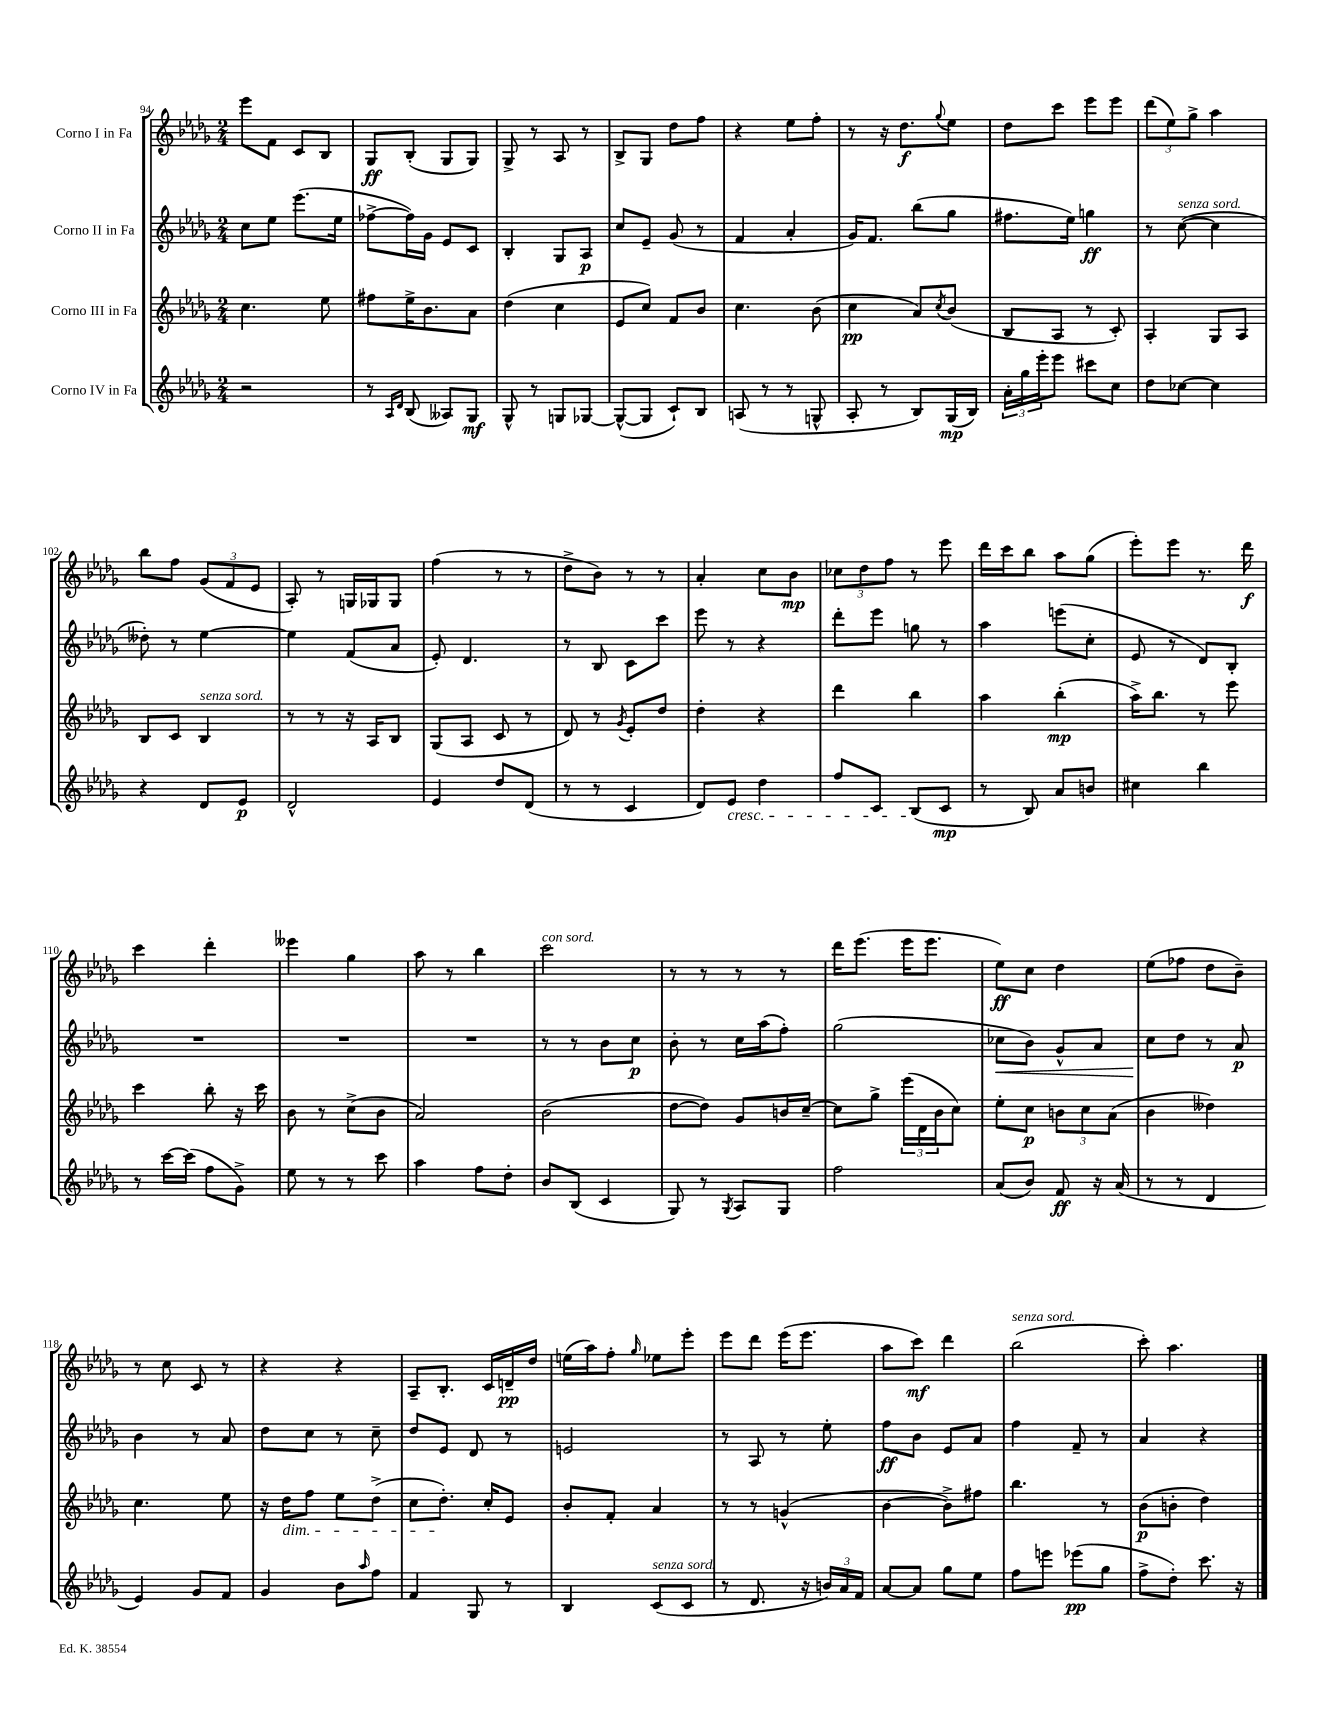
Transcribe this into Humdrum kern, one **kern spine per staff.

**kern	**kern	**kern	**kern
*staff4	*staff3	*staff2	*staff1
*clefG2	*clefG2	*clefG2	*clefG2
*k[b-e-a-d-g-]	*k[b-e-a-d-g-]	*k[b-e-a-d-g-]	*k[b-e-a-d-g-]
*M2/4	*M2/4	*M2/4	*M2/4
2r	4.cc	8cc	8eee-
.	.	8ee-	8f
.	.	(8.eee-	8c
.	8ee-	.	8B-
.	.	16ee-	.
=	=	=	=
8r	8ff#	[8ff-^	8G-
16qqA-	.	.	.
16qqd-	.	.	.
(8B-	16ee-^	16ff-])	(8B-'
.	8.b-	16g-	.
8A--)	.	8e-	8G-
8G-	8a-	8c	8G-)
=	=	=	=
8G-^^	(4dd-	4B-'	8G-^
8r	.	.	8r
8G	4cc	8G-	8A-
[8G-	.	8A-	8r
=	=	=	=
(8G-^^_	8e-	8cc	8B-^
8G-]	8cc)	8e-~	8G-
8c`)	8f	(8g-	8dd-
8B-	8b-	8r	8ff
=	=	=	=
(8A	4.cc	4f	4r
8r	.	.	.
8r	.	4a-'	8ee-
8G^^	(8b-	.	8ff'
=	=	=	=
8A-'	4cc	16g-)	8r
.	.	8.f	.
8r	.	.	16r
.	.	.	8.dd-
8B-)	8a-)	(8bb-	.
.	8qcc	.	8qqgg-
(16G-	(8b-	8gg-	8ee-
16B-)	.	.	.
=	=	=	=
24a-'	8B-	8.ff#	8dd-
24gg-	.	.	.
24eee-'	.	.	.
8eee-	8A-	.	8ccc
.	.	16ee-)	.
8ccc#	8r	4gg	8eee-
8cc	8c')	.	8eee-
=	=	=	=
8dd-	4A-'	8r	(12ddd-
.	.	.	12ee-)
[8cc-	.	([8cc	.
.	.	.	12gg-^
4cc-]	8G-	4cc]	4aa-
.	8A-	.	.
=	=	=	=
4r	8B-	8dd--')	8bb-
.	8c	8r	8ff
8d-	4B-	[4ee-	(12g-
.	.	.	12f
8e-	.	.	.
.	.	.	12e-
=	=	=	=
2d-^^	8r	4ee-]	8A-')
.	8r	.	8r
.	16r	(8f	16G
.	16A-	.	16G-
.	8B-	8a-	8G-
=	=	=	=
4e-	(8G-	8e-')	(4ff
.	8A-	4.d-	.
8dd-	8c	.	8r
(8d-	8r	.	8r
=	=	=	=
8r	8d-)	8r	8dd-^
8r	8r	8B-	8b-)
.	8qg-	.	.
4c	8e-'	8c	8r
.	8dd-	8ccc	8r
=	=	=	=
8d-)	4dd-'	8eee-	4a-'
8e-	.	8r	.
4dd-	4r	4r	8cc
.	.	.	8b-
=	=	=	=
8ff	4ddd-	8ddd-'	12cc-
.	.	.	12dd-
8c	.	8eee-	.
.	.	.	12ff
(8B-	4bb-	8gg	8r
8c	.	8r	8eee-
=	=	=	=
8r	4aa-	4aa-	16ddd-
.	.	.	16ccc
8B-)	.	.	8bb-
8a-	(4bb-'	(8eee	8aa-
8b	.	8cc'	(8gg-
=	=	=	=
4cc#	16aa-^)	8e-	8eee-')
.	8.bb-	.	.
.	.	8r	8eee-
4bb-	8r	8d-)	8.r
.	8eee-	8B-'	.
.	.	.	16ddd-
=	=	=	=
8r	4ccc	2r	4ccc
[16ccc	.	.	.
(16ccc]	.	.	.
8ff	8bb-'	.	4ddd-'
8g-^)	16r	.	.
.	16ccc	.	.
=	=	=	=
8ee-	8b-	2r	4eee--
8r	8r	.	.
8r	(8cc^	.	4gg-
8ccc	8b-	.	.
=	=	=	=
4aa-	2a-)	2r	8aa-
.	.	.	8r
8ff	.	.	4bb-
8dd-'	.	.	.
=	=	=	=
8b-	(2b-	8r	2ccc
(8B-	.	8r	.
4c	.	8b-	.
.	.	8cc	.
=	=	=	=
8G-)	[8dd-	8b-'	8r
8r	8dd-])	8r	8r
8qG-	.	.	.
8A-	8g-	16cc	8r
.	.	(16aa-	.
8G-	16b	8ff')	8r
.	[16cc~	.	.
=	=	=	=
2ff	8cc]	(2gg-	16ddd-
.	.	.	(8.eee-
.	8gg-^	.	.
.	(24eee-	.	16eee-
.	24d-	.	.
.	.	.	8.eee-
.	24b-	.	.
.	8cc)	.	.
=	=	=	=
(8a-	8ee-'	8cc-	8ee-)
8b-)	8cc	8b-)	8cc
8f	12b	8g-^^	4dd-
.	12cc	.	.
16r	.	8a-	.
.	(12a-	.	.
(16a-	.	.	.
=	=	=	=
8r	4b-	8cc	(8ee-
8r	.	8dd-	8ff-
4d-	4dd--)	8r	8dd-
.	.	8a-	8b-~)
=	=	=	=
4e-)	4.cc	4b-	8r
.	.	.	8cc
8g-	.	8r	8c
8f	8ee-	8a-	8r
=	=	=	=
4g-	16r	8dd-	4r
.	16dd-	.	.
.	8ff	8cc	.
8b-	8ee-	8r	4r
16qqaa-	.	.	.
8ff	(8dd-^	8cc~	.
=	=	=	=
4f	8cc	8dd-	8A-~
.	8.dd-')	8e-	8.B-'
8G-	.	8d-	.
.	16cc'	.	16c
8r	8e-	8r	16d~
.	.	.	16dd-
=	=	=	=
4B-	8b-'	2e	(16ee
.	.	.	16aa-)
.	8f'	.	8ff'
.	.	.	16qqgg-
(8c	4a-	.	8ee-
8c	.	.	8eee-'
=	=	=	=
8r	8r	8r	8eee-
8.d-	8r	8A-	8ddd-
.	(4g^^	8r	(16eee-
16r	.	.	8.eee-
24b)	.	8ee-'	.
24a-	.	.	.
24f	.	.	.
=	=	=	=
[8a-	[4b-	8ff	8aa-
8a-]	.	8b-	8ccc)
8gg-	8b-^])	8e-	4ddd-
8ee-	8ff#	8a-	.
=	=	=	=
8ff	4.bb-	4ff	(2bb-
8eee	.	.	.
(8eee-	.	8f~	.
8gg-	8r	8r	.
=	=	=	=
8ff^	(8b-	4a-	8ccc')
8dd-')	8b'	.	4.aa-
8.ccc	4dd-)	4r	.
16r	.	.	.
==	==	==	==
*-	*-	*-	*-
